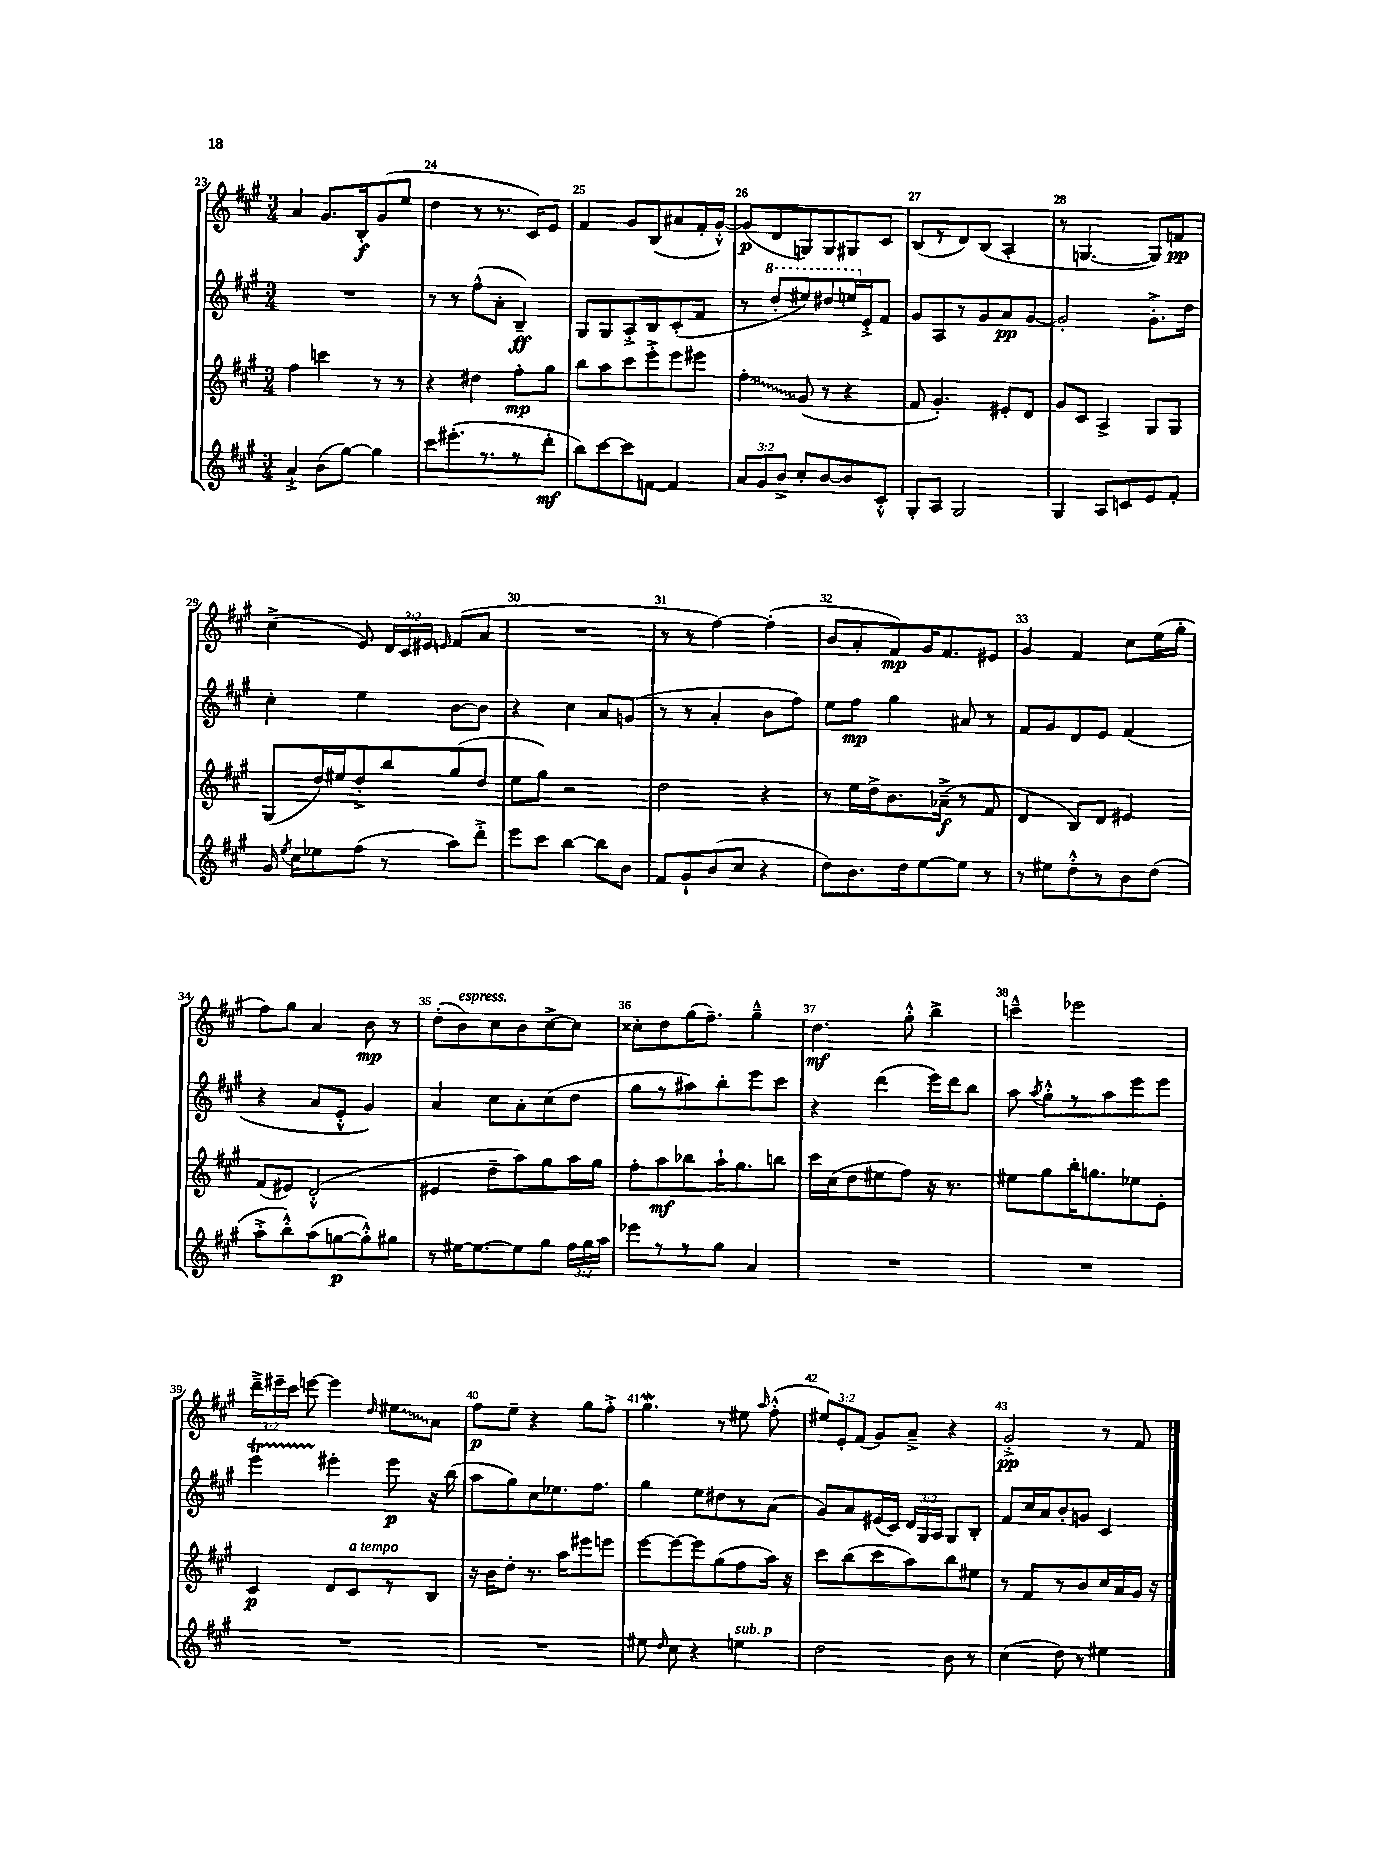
<<
\new StaffGroup <<
\new Staff = "s0" {
    \clef treble \key a \major \numericTimeSignature \time 3/4 \override Staff.TupletNumber.text = #tuplet-number::calc-fraction-text
    \autoBeamOff a'4 gis'8.[ b16-.\f gis'8( e''8] |
    d''4 r8 r8. cis'16[) e'8] |
    fis'4 gis'8[ b8( ais'8 fis'16-. gis'16]~-.-^) |
    gis'8[\p( d'8 g8) g8 gis8 cis'8] |
    b8[( r8 d'8) b8]( a4-. |
    r8 g4.~ g8[) f'8]\pp |
    cis''4->( e'8) \tuplet 3/2 { d'16[ cis'16 eis'16] } \grace { e'16 } fis'8[( a'8] |
    R2. |
    r8 r8 fis''4~) fis''4-.( |
    b'8[ a'8-. fis'8\mp) gis'16 fis'8. eis'8] |
    gis'4 fis'4 cis''8[ e''16( gis''16]-. |
    fis''8[) gis''8] a'4 b'8\mp r8 |
    d''8[-.( b'8^\markup { \italic "espress." }) cis''8 b'8 cis''8~-> cis''8] |
    cisis''8[-. d''8 gis''16( fis''8.]--) gis''4---^ |
    d''4.\mf gis''8-.-^ b''4-> |
    c'''4---^ ees'''2 |
    \tuplet 3/2 { d'''16[---> eis'''16-- cis'''16] } e'''8~ e'''4 \grace { d''16 } \once \override Glissando.style = #'zigzag eis''8[\glissando a'8] |
    fis''8[\p e''8]-- r4 gis''8[ fis''8]-.-> |
    gis''4.\mordent r8 eis''8 \grace { a''16 } fis''8-.-^( |
    \tuplet 3/2 { eis''8[) e'8-. fis'8]( } gis'8[) a'8]---> r4 |
    gis'2-.->\pp r8 fis'8 \bar "|." |
}
\new Staff = "s1" {
    \clef treble \key a \major \numericTimeSignature \time 3/4 \override Staff.TupletNumber.text = #tuplet-number::calc-fraction-text
    \autoBeamOff R2. |
    r8 r8 fis''8[-^( a'8]-. b4--\ff) |
    gis8[ gis8 a8-.-> b8 cis'8-.( fis'8] |
    r8 \ottava #1 d'''8[-. eis'''8) dis'''8 e'''16 \ottava #0 e'16-.-> fis'8] |
    gis'8[ a8 r8 gis'8 a'8\pp gis'8]~ |
    gis'2-. gis'8.[-.-> d''16] |
    cis''4-. e''4 b'8[~ b'8] |
    r4 cis''4 a'8[ g'8]( |
    r8 r8 a'4-. b'8[ fis''8]) |
    e''8[ fis''8]\mp gis''4 ais'8 r8 |
    fis'8[ gis'8 d'8 e'8] fis'4( |
    r4 a'8[ e'8]-.-^ gis'4) |
    a'4 cis''8[ a'8-. cis''8( d''8] |
    gis''8[ r8 ais''8) b''8-. e'''8 cis'''8] |
    r4 d'''4( e'''16[) d'''16 b''8] |
    a''8 \acciaccatura { a''8 } gis''8[-.-^ r8 a''8 e'''8 e'''8] |
    e'''4\startTrillSpan eis'''4-.\stopTrillSpan eis'''8\p r16 b''16( |
    a''8[ gis''8) cis''8 ees''8. fis''8.] |
    gis''4 e''8[ dis''8 r8 a'8]( |
    gis'8[) a'8 eis'16( cis'16]) \tuplet 3/2 { d'16[ gis16 a16] } gis8[ b8]-. |
    fis'8[ cis''16 a'16 b'8-. g'8] cis'4 \bar "|." |
}
\new Staff = "s2" {
    \clef treble \key a \major \numericTimeSignature \time 3/4
    \autoBeamOff fis''4 c'''4 r8 r8 |
    r4 dis''4 fis''8[-.\mp gis''8] |
    b''8[ a''8 cis'''8 e'''8-.-> e'''8 eis'''8] |
    \once \override Glissando.style = #'zigzag fis''4-.\glissando gis'8( r8 r4 |
    fis'8 gis'4.-.) eis'8[-. d'8] |
    gis'8[ cis'8] a4-> gis8[ gis8] |
    gis8[( d''16) eis''16 d''8-.-> b''8 gis''8( d''8] |
    e''8[ gis''8]) r2 |
    d''2 r4 |
    r8 e''16[ d''16-> b'8. aes'16]--->\f( r8 fis'8 |
    d'4 b8[) d'8] eis'4 |
    fis'8[( eis'8]) d'2-.-^( |
    eis'4 d''8[-- a''8) gis''8 a''16 gis''16] |
    fis''8[-. a''8\mf bes''8 a''16-! gis''8. b''8] |
    cis'''16[ cis''16( d''8 eis''8 fis''8]) r16 r8. |
    eis''8[ gis''8 b''16-. g''8. ees''8 e'8]-. |
    cis'4\p d'8[ cis'8^\markup { \italic "a tempo" } r8 b8] |
    r16 b'16[ d''8]-. r8. a''16[ eis'''8 e'''8] |
    e'''8[~ e'''8~ e'''8 gis''8( fis''8 a''16]) r16 |
    cis'''8[ b''8( cis'''8 a''8) b''8 eis''8] |
    r8 fis'8[ r8 b'8 cis''16 a'16 gis'16] r16 \bar "|." |
}
\new Staff = "s3" {
    \clef treble \key a \major \numericTimeSignature \time 3/4 \override Staff.TupletNumber.text = #tuplet-number::calc-fraction-text
    \autoBeamOff a'4-!-> b'8[( gis''8]~) gis''4 |
    cis'''8[ eis'''8.-.( r8. r8 d'''8]-.\mf |
    b''8[) cis'''8~ cis'''8 f'8]~ f'4 |
    \tuplet 3/2 { a'8[ gis'8 b'8]-> } cis''8[-. b'8~ b'8 cis'8]-.-^ |
    gis8[-. a8] gis2 |
    gis4 a8[ c'8 e'8 fis'8]-. |
    gis'16 \acciaccatura { e''8 } cis''16[ ees''8 fis''8]( r8 a''8[) d'''8]-.-> |
    e'''8[ cis'''8] b''4~ b''8[ b'8] |
    fis'8[ gis'8-! b'8( cis''8] r4 |
    d''8[) b'8. d''16 e''8~ e''8] r8 |
    r8 eis''8[ d''8-.-^ r8 b'8 d''8]( |
    a''8[-.-> b''8-.-^) a''8( g''8~\p g''8-.-^) gis''8] |
    r8 eis''16[~ eis''8.~ eis''8 gis''8] \tuplet 3/2 { fis''16[ gis''16 a''16] } |
    ees'''8[ r8 r8 gis''8] a'4 |
    R2. |
    R2. |
    R2. |
    R2. |
    eis''8 \grace { d''16 } cis''8 r4 e''4^\markup { \italic "sub. p" } |
    d''2 b'8 r8 |
    cis''4( d''8) r8 eis''4 \bar "|." |
}
>>
>>
\layout { \context { \Score currentBarNumber = #23 \override BarNumber.break-visibility = ##(#f #t #t) barNumberVisibility = #all-bar-numbers-visible } }
